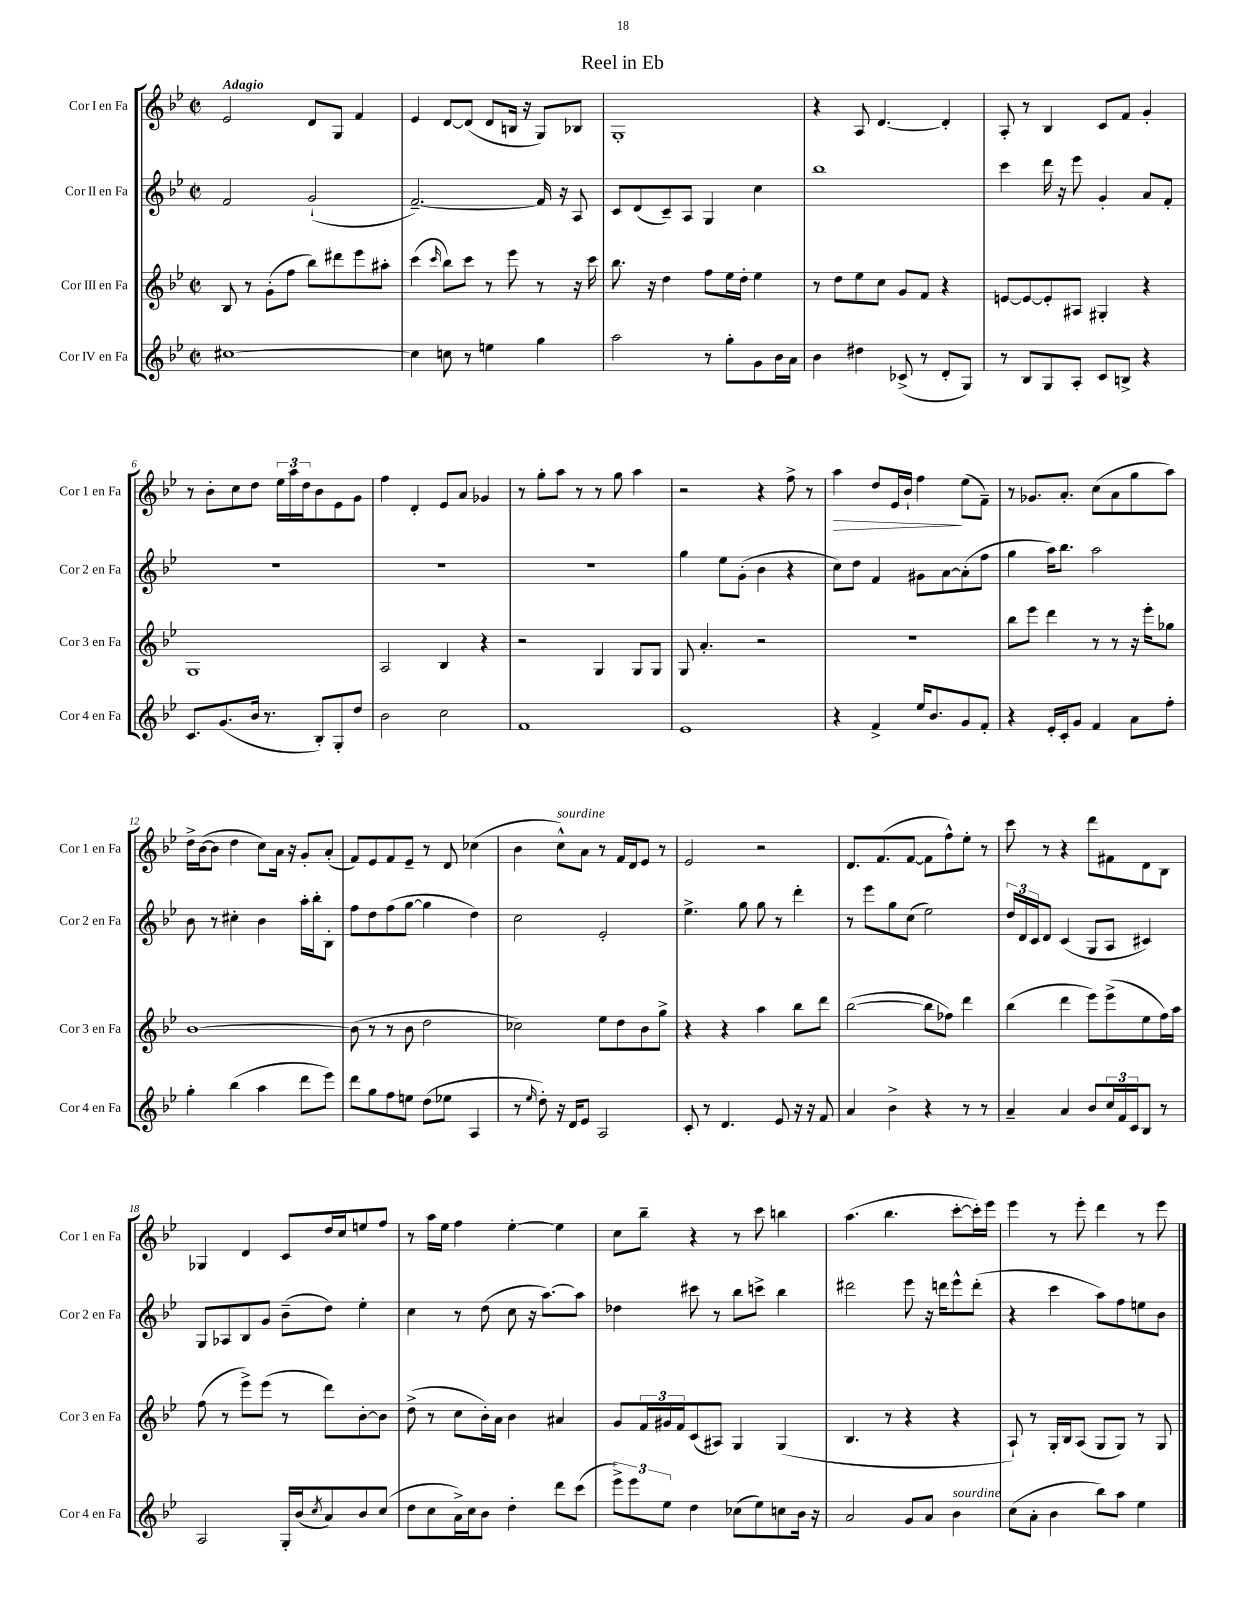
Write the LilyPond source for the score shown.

\header { title = "Reel in Eb" }
<<
\new StaffGroup <<
\new Staff = "s0" \with { instrumentName = "Cor I en Fa" shortInstrumentName = "Cor 1 en Fa" } {
    \clef treble \key bes \major \defaultTimeSignature \time 2/2 \tempo "Adagio"
    ees'2 d'8 g8 f'4 |
    ees'4 d'8~ d'8( d'8 b16 r16 g8) bes8 |
    g1-. |
    r4 a8 d'4.~ d'4-. |
    a8-. r8 bes4 c'8 f'8 g'4-. |
    r8 bes'8-. c''8 d''8 \tuplet 3/2 { ees''16 a''16 d''16 } bes'8 ees'8 g'8 |
    f''4 d'4-. ees'8 a'8 ges'4 |
    r8 g''8-. a''8 r8 r8 g''8 a''4 |
    r2 r4 f''8-> r8 |
    a''4\> d''8 ees'16 bes'16-! f''4\! ees''8( f'8--) |
    r8 ges'8. a'8.-. c''8( a'8 g''8 a''8) |
    d''16-> bes'16~( bes'8 d''4 c''8) a'16 r16 g'8-. a'8-.( |
    f'8) ees'8 f'8 ees'8-- r8 d'8 ces''4( |
    bes'4 c''8-^^\markup { \italic "sourdine" }) a'8 r8 f'16 d'16 ees'8 r8 |
    ees'2 r2 |
    d'8. f'8.( f'8~ f'8 f''8-^) ees''8-. r8 |
    c'''8 r8 r4 d'''8 fis'8 d'8 bes8 |
    ges4 d'4 c'8 d''16 c''16 e''8 f''8 |
    r8 a''16 ees''16 f''4 ees''4~-. ees''4 |
    c''8 bes''8-- r4 r8 c'''8 b''4 |
    a''4.( bes''4. c'''8~-. c'''16-.) ees'''16 |
    ees'''4 r8 ees'''8-. d'''4 r8 ees'''8 \bar "|." |
}
\new Staff = "s1" \with { instrumentName = "Cor II en Fa" shortInstrumentName = "Cor 2 en Fa" } {
    \clef treble \key bes \major \defaultTimeSignature \time 2/2
    f'2 g'2-!( |
    f'2.~--) f'16 r16 a8 |
    c'8 d'8( c'8--) a8 g4 c''4 |
    bes''1 |
    c'''4 d'''16 r16 ees'''8 g'4-. a'8 f'8-. |
    R1 |
    R1 |
    R1 |
    g''4 ees''8 g'8-.( bes'4 r4 |
    c''8) d''8 f'4 gis'8 a'8~ a'8-.( f''8 |
    g''4 a''16) bes''8. a''2 |
    bes'8 r8 cis''4-. bes'4 a''16-. bes''16-. bes8-. |
    f''8 d''8 f''8( g''8~ g''4 d''4) |
    c''2 ees'2-. |
    ees''4.-> g''8 g''8 r8 d'''4-. |
    r8 ees'''8 g''8 c''8( ees''2) |
    \tuplet 3/2 { d''16 d'16 c'16 } d'8 c'4( g8 a8 cis'4) |
    g8 aes8 bes8 g'8 bes'8--( d''8) ees''4-. |
    c''4 r8 d''8( c''8 r16 a''8.~) a''8 |
    des''4 cis'''8 r8 bes''8 c'''8-> bes''4 |
    dis'''2 ees'''8 r16 d'''16 ees'''8-^ d'''8-.( |
    r4 c'''4 a''8) f''8 e''8 bes'8 \bar "|." |
}
\new Staff = "s2" \with { instrumentName = "Cor III en Fa" shortInstrumentName = "Cor 3 en Fa" } {
    \clef treble \key bes \major \defaultTimeSignature \time 2/2
    bes8 r8 g'8-.( f''8 bes''8) dis'''8 ees'''8 ais''8-. |
    c'''4( \grace { c'''16 } bes''8) c'''8 r8 ees'''8 r8 r16 c'''16 |
    bes''8. r16 d''4 f''8 ees''16 d''16-. ees''4 |
    r8 d''8 ees''8 c''8 g'8 f'8 r4 |
    e'8~ e'8~ e'8-. ais8 gis4-. r4 |
    g1 |
    a2 bes4 r4 |
    r2 g4 g8 g8 |
    g8 a'4.-. r2 |
    R1 |
    bes''8 ees'''8 d'''4 r8 r8 r16 ees'''16-. ges''8 |
    bes'1~ |
    bes'8( r8 r8 bes'8 d''2 |
    ces''2) ees''8 d''8 bes'8 g''8-> |
    r4 r4 a''4 bes''8 d'''8 |
    bes''2~( bes''8 fes''8) d'''4 |
    bes''4( d'''4 ees'''8) ees'''8->( ees''8 f''16) a''16 |
    f''8( r8 ees'''8->) ees'''8( r8 d'''8) bes'8~-. bes'8 |
    d''8->( r8 c''8 bes'16-.) a'16 bes'4 ais'4 |
    g'8 \tuplet 3/2 { f'16 gis'16 f'16 } c'8( ais8) g4 g4( |
    bes4. r8 r4 r4 |
    a8-!) r8 g16-. bes16 a8( g8 g8) r8 g8 \bar "|." |
}
\new Staff = "s3" \with { instrumentName = "Cor IV en Fa" shortInstrumentName = "Cor 4 en Fa" } {
    \clef treble \key bes \major \defaultTimeSignature \time 2/2
    cis''1~ |
    cis''4 c''8 r8 e''4 g''4 |
    a''2 r8 g''8-. g'8 bes'16 a'16 |
    bes'4 dis''4 ces'8->( r8 d'8-. g8) |
    r8 bes8 g8 a8-. c'8 b8-> r4 |
    c'8. g'8.( bes'16 r8. bes8-.) g8-. d''8 |
    bes'2 c''2 |
    f'1 |
    ees'1 |
    r4 f'4-> ees''16 bes'8. g'8 f'8-. |
    r4 ees'16-. c'16-. g'8 f'4 a'8 f''8-. |
    g''4-. bes''4( a''4 d'''8 ees'''8) |
    d'''8 g''8 f''8 e''8 d''8( ees''8 a4 |
    r8 \grace { ees''16 } d''8-.) r16 d'16 ees'8 a2 |
    c'8-. r8 d'4. ees'8 r16 r16 f'8 |
    a'4 bes'4-> r4 r8 r8 |
    a'4-- a'4 bes'8 \tuplet 3/2 { c''16 f'16 c'16 } bes8 r8 |
    a2 g16-. bes'16( \acciaccatura { c''8 } a'8) bes'8 c''8( |
    d''8 c''8 a'16->) c''16 bes'8 d''4-. d'''8 c'''8( |
    \tuplet 3/2 { ees'''8->) ees'''8 ees''8 } d''4 ces''8( ees''8) c''8 bes'16 r16 |
    a'2 g'8 a'8 bes'4^\markup { \italic "sourdine" } |
    c''8( a'8-. bes'4 bes''8) a''8 ees''4 \bar "|." |
}
>>
>>
